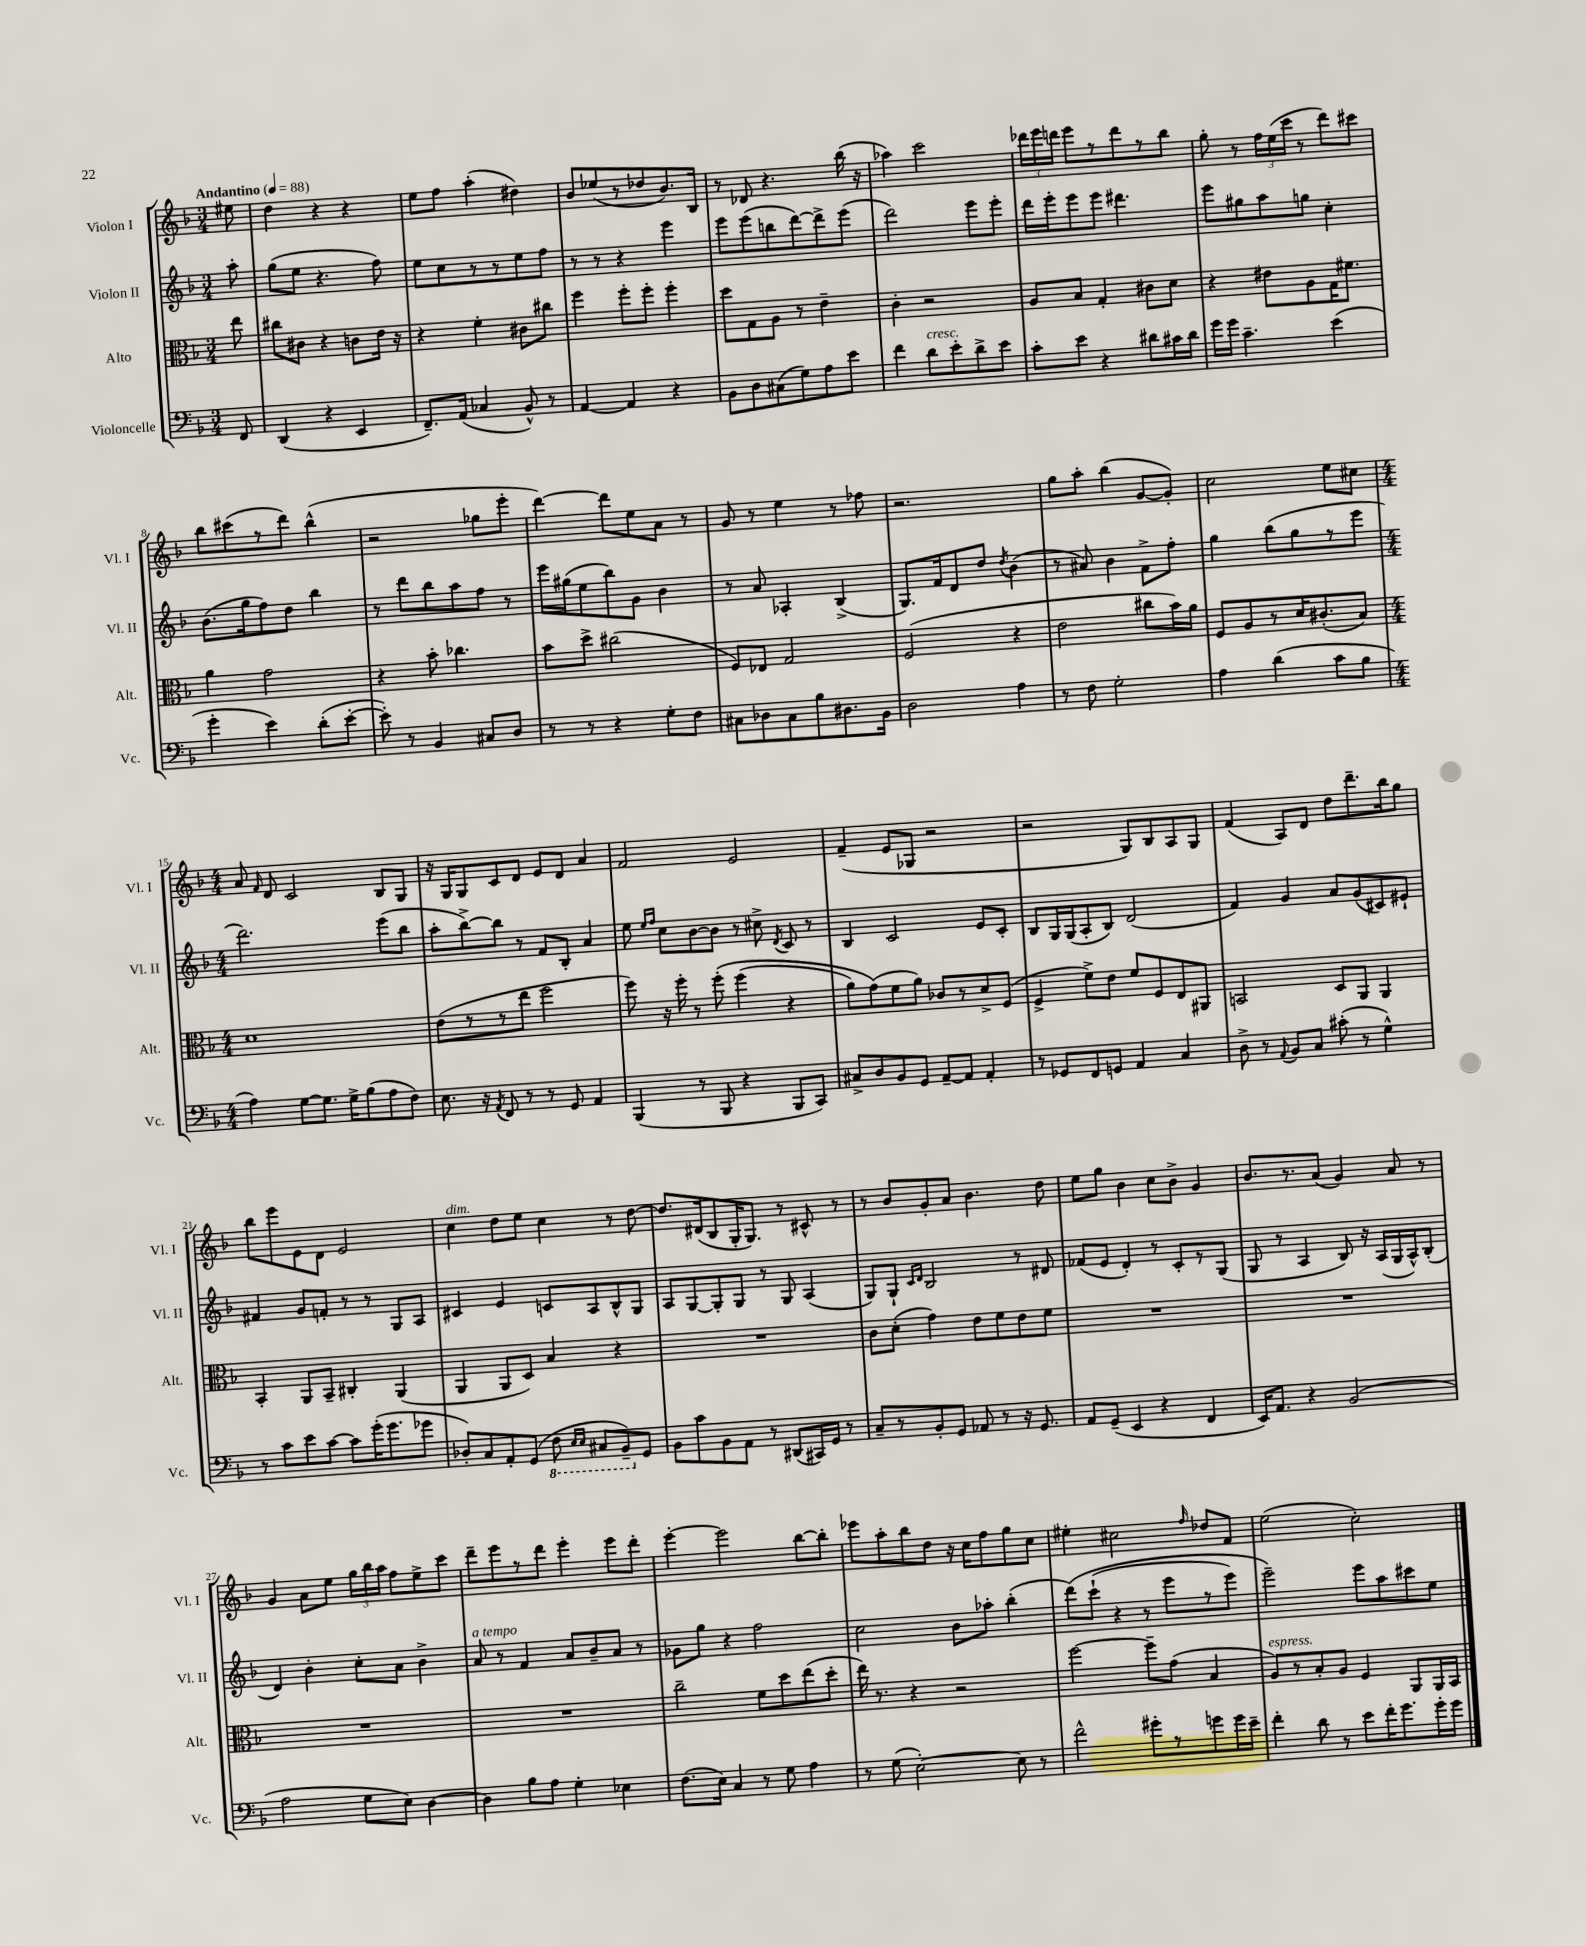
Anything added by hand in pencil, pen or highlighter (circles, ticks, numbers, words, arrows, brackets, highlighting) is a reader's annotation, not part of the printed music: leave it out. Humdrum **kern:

**kern	**kern	**kern	**kern
*part4	*part3	*part2	*part1
*staff4	*staff3	*staff2	*staff1
*I"Violoncelle	*I"Alto	*I"Violon II	*I"Violon I
*I'Vc.	*I'Alt.	*I'Vl. II	*I'Vl. I
*clefF4	*clefC3	*clefG2	*clefG2
*k[b-]	*k[b-]	*k[b-]	*k[b-]
*M3/4	*M3/4	*M3/4	*M3/4
*MM88	*MM88	*MM88	*MM88
=	=	=	=
!	!	!	!LO:TX:a:B:t=Andantino
8FF/	8ee\	8aa'\	8ee#X\
=1	=1	=1	=1
(4DD/	8cc#X\L	(8gg\L	4dd\
.	8c#X\J	8ee\J	.
4r	4r	4.r	4r
4EE/	8cn\L	.	4r
.	16e\Jk	8ff\)	.
.	16r	.	.
=2	=2	=2	=2
8.FF~/L)	4r	8ee\L	8ee\L
.	.	8cc\	8ff\J
(16AA/Jk	.	.	.
4C-X/	4f'\	8r	(4aa'\
.	.	8r	.
8BB-^^/)	8c#X\L	8ee\	4dd#X\)
8r	8cc#X\J	8ff\J	.
=3	=3	=3	=3
[4AA/	4ff\	8r	8b-/L
.	.	8r	(8ee-X/
4AA/]	8ff'\L	4r	8r
.	8ff'\J	.	8dd-X/
4r	4ff'\	4eee\	8.b-/)
.	.	.	16B-/Jk
=4	=4	=4	=4
8BB-\L	8dd\L	8eee\L	8r
8D\	8G\	(8eee\	8d-X/
(8C#X\	8A\J	8bbn\	4.r
8G\)	8r	[8ddd\)	.
8A\	4e~\	8ddd^\]	.
8e\J	.	(8eee\J	(16bb-\
.	.	.	16r
=5	=5	=5	=5
4f\	4c'\	2ddd\)	4aa-X\)
!LO:TX:a:i:t=cresc.	!	!	!
8d\L	2r	.	2ccc\
8e'\	.	.	.
8d^\	.	8eee\L	.
8e\J	.	8eee'\J	.
=6	=6	=6	=6
8c'\L	8A/L	16ddd\LL	24ddd-X\LL
.	.	.	24eee\
.	.	16eee'\J	.
.	.	.	24dddn\JJ
8e\J	8B-/J	8eee\	8eee\L
4r	4G'/	8eee\J	8r
.	.	4.ddd#X\	8ddd\
8d#X\L	8c#X\L	.	8r
16c#X\L	8d\J	.	8bb-\J
16d#\JJ	.	.	.
=7	=7	=7	=7
16g\LL	4r	8eee\L	8gg'\
16g\JJ	.	.	.
4.c~\	.	8gg#X\	8r
.	8e#X\L	8aa\	24ff\LL
.	.	.	(24ee\
.	.	.	24ccc\JJ
.	8A\	8ggn\J	8r
(4e\	16G\K	4cc'\	8ddd\L)
.	8.f#X\J	.	.
.	.	.	8ccc#X\J
!!LO:LB:g=z
=8	=8	=8	=8
4g'\	4a\	(8.b-\L	8bb-\L
.	.	.	(8ccc#X\
.	.	16gg\k	.
4e\)	2g\	8ff\)	8r
.	.	8dd\J	8ddd\J)
(8d'\L	.	4bb-\	(4bb-^^\
[8e'\J	.	.	.
=9	=9	=9	=9
8e'\])	4r	8r	2r
8r	.	8ddd\L	.
4BB-/	8b-'\	8bb-\	.
.	4.cc-X\	8aa\	.
8C#X/L	.	8ff\J	8gg-X\L
8D/J	.	8r	8eee'\J
=10	=10	=10	=10
8r	8b-\L	16eee\LL	[4ddd\)
.	.	(16gg#X\J	.
8r	8dd^\J	8ee\	.
4r	(2cc#X\	8bb-\)	8ddd\L]
.	.	8g\J	8ee\
8G'\L	.	4b-\	8a\J
8F\J	.	.	8r
=11	=11	=11	=11
8C#X\L	8F/L)	8r	8g/
8D-X\	8E-X/J	8a/	8r
8C#\	2G/	4A-X'/	4ee\
8B-\	.	.	.
8.D#X\	.	(4B-^/	8r
.	.	.	8ff-X\
16BB-\Jk	.	.	.
=12	=12	=12	=12
2D\	(2F/	8.G/L)	2.r
.	.	16f/k	.
.	.	8d/	.
.	.	8dd/J	.
.	.	8qdd/	.
4A\	4r	(4b-\	.
=13	=13	=13	=13
8r	2e\	8r	8gg\L
8F\	.	8a#X/)	8aa'\J
2G'\	.	4b-\	(4bb-\
.	8cc#X\L	8f^\L	[8g/L
.	16b-\L)	8ff'\J	8g'/J])
.	16a\JJ	.	.
=14	=14	=14	=14
4A\	8F/L	4gg\	2cc\
.	8A/	.	.
(4d\	8r	(8bb-\L	.
.	16d/K	8gg\	.
.	(8.c#X'/	.	.
8c\L	.	8r	8ee\L
8B-\J	8B-/J)	8eee\J	8cc#X\J
!!LO:LB:g=z
=15	=15	=15	=15
*M4/4	*M4/4	*M4/4	*M4/4
4A\)	1d	2.ddd\)	8a/
.	.	.	16qqf/
.	.	.	8d/
[8G\L	.	.	2c/
8.G\J]	.	.	.
16G^\KL	.	.	.
(8B-\	.	.	.
8A\	.	(8eee\L	8B-/L
8F\J)	.	8bb-\J	8G/J
=16	=16	=16	=16
8.E\	(8e\L	8aa'\L	16r
.	.	.	16G/KL
.	8r	[8bb-^\)	8G/
16r	.	.	.
8qAA/	.	.	.
8FF/	8r	8bb-\J]	8c/
8r	8ee\J	8r	8d/J
8r	2ff\	8f/L	8e/L
8GG/	.	8B-'/J	8d/J
4AA/	.	4a/	4a/
=17	=17	=17	=17
(4BBB-/	8ff\)	8ee\	2f/
.	.	16qqee/LL	.
.	.	16qqff/JJ	.
.	16r	8cc\L	.
.	16ff'\	.	.
8r	8r	[8b-\	.
8BBB-/	(8ff'\	8b-\J]	.
4r	(4ff\	8r	2e/
.	.	8cc#X^\	.
.	.	8qd/	.
8BBB-/L	4r	8c/	.
8CC/J)	.	8r	.
=18	=18	=18	=18
8C#X^/L	8a\L)	4B-/	(4f~/
8D/	(8g\)	.	.
8BB-/	8f\	2c/	8e/L
8GG/J	8a\J)	.	8G-X/J
[8AA~/L	8c-X/L	.	2r
8AA/J]	8r	.	.
4AA'/	8d^/	8e/L	.
.	(8F/J	8c'/J	.
=19	=19	=19	=19
8r	4F^/	8B-/L	2r
8GG-X/L	.	16G/L	.
.	.	(16G/J	.
8FF/	8f^\L)	8A'/	.
8GGn/J	8e\J	8B-/J)	.
4AA/	8f/L	(2d/	8G/L)
.	8F/	.	8B-/
4C/	8E/	.	8A/
.	8AA#X/J	.	8G/J
=20	=20	=20	=20
8D^\	2BBn/	4f/)	(4f/
8r	.	.	.
8qqAA/	.	.	.
8BB-/L	.	4g/	8A/L)
8C/J	.	.	8d/J
(8c#X'\	8D/L	8a/L	8dd\L
8r	8AA/J	(8g/	8.ddd~\
4G^^\)	4AA/	8c#X/)	.
.	.	.	16bb-\k
.	.	8e#X`/J	8gg\J
!!LO:LB:g=z
=21	=21	=21	=21
8r	4BB-'/	4f#X/	8bb-\L
8c\L	.	.	8eee\
8e\	8AA/L	8g/L	8e\
[8c\J	8BB-~/J	8fn'/J	8d\J
8c\L]	4C#X'/	8r	2e/
(16g'\K	.	8r	.
8.g\	.	.	.
.	(4AA/	8G/L	.
8g-X\J	.	8A/J	.
=22	=22	=22	=22
!	!	!	!LO:TX:a:i:t=dim.
8D-X'/L)	4AA/	4c#X/	4cc\
8C/	.	.	.
8AA'/	8AA/L	4e/	8dd\L
(8GG/J	8D/J)	.	8ee\J
*8ba	*	*	*
8FF\	4B-/	8cn/L	4cc\
16qqEE/LL	.	.	.
16qqEE/JJ	.	.	.
8CC#X/L	.	8A/	.
8BBB-~/)	4r	8B-^^/	8r
*X8ba	*	*	*
8GG/J	.	8G/J	[8dd\
=23	=23	=23	=23
8BB-\L	1r	8A/L	8.dd/L]
8c\	.	[8G/	.
.	.	.	(16d#X/k
8BB-\	.	8G'/]	8B-/
8AA\J	.	8G/J	16G'/K
.	.	.	8.G/J)
8r	.	8r	.
(8DD#X/L	.	8G/	8r
16CC#X/L)	.	(4A/	8c#X^^/
16GG/JJ	.	.	.
8r	.	.	8r
=24	=24	=24	=24
8C~/L	8c\L	8G/L)	8r
8r	(8d'\J	8G`/J	8b-/L
.	.	16qqc/LL	.
.	.	16qqd/JJ	.
8BB-'/	4g\)	2B-/	8g'/
8GG/J	.	.	8a/J
8AA-X/	8e\L	.	4.b-\
8r	8f\	.	.
16r	8e\	8r	.
8.GG/	.	.	.
.	8f\J	8d#X/	8dd\
=25	=25	=25	=25
8AA/L	1r	(8f-X/L	8ee\L
(8GG~/J	.	8e/J	8gg\J
4EE/	.	4d'/)	4b-\
4r	.	8r	8cc\L
.	.	8c'/L	8b-^\J
4FF/	.	8r	4g/
.	.	(8G/J	.
=26	=26	=26	=26
16EE/KL)	1r	8G/	8.b-/L
8.AA/J	.	.	.
.	.	8r	.
.	.	.	8.r
4r	.	4A/	.
.	.	.	(8a/J
(2BB-/	.	8B-/)	4g/)
.	.	16r	.
.	.	(16A/LL	.
.	.	16G/	8a/
.	.	16A^^/J)	.
.	.	(8B-'/J	8r
!!LO:LB:g=z
=27	=27	=27	=27
2A\	1r	4d/)	4g/
.	.	4b-'\	8a\L
.	.	.	8ee\J
8G\L	.	8cc'\L	24gg\LL
.	.	.	24bb-\
.	.	.	24aa\JJ
8E\J)	.	8a\J	8ff\L
[4D\	.	4b-^\	8ee^\
.	.	.	8ccc\J
=28	=28	=28	=28
!	!	!LO:TX:a:i:t=a tempo	!
4D\]	1r	8a/	8ddd~\L
.	.	8r	8eee\
8B-\L	.	4f/	8r
8A\J	.	.	8ddd\J
4G'\	.	8a/L	4eee'\
.	.	8b-~/	.
4E-X\	.	8a/J	8eee\L
.	.	8r	8ddd'\J
=29	=29	=29	=29
(8.F\L	2cc~\	8g-X\L	[4eee'\
.	.	8gg\J	.
16E\Jk)	.	.	.
4C/	.	4r	2eee\]
8r	8f\L	2ff\	.
8G\	8dd\	.	.
4A\	(8ee\	.	[8bb-\L
.	8dd'\J	.	8bb-'\J]
=30	=30	=30	=30
8r	16ee\)	2cc\	8eee-X\L
.	8.r	.	.
(8G\	.	.	8aa'\
[2E'\)	4r	.	8bb-\
.	.	.	8dd\J
.	2r	8b-\L	16r
.	.	.	16cc\KL
.	.	8aa-X'\J	8ff\
8E\]	.	(4bb-'\	8gg\
8r	.	.	8cc\J
=31	=31	=31	=31
2f^^\	[2ff\	(8ddd\L)	4ee#X'\
.	.	(8ccc`\J	.
.	.	4r	2cc#X\
8g#X'\L	8ff~\L]	8r	.
8r	(8g\J	8eee\L	.
.	.	.	16qqff/
8gn\	4B-/	8r	8dd-X/L
16g\L	.	8eee\J)	8f/J
16e~\JJ	.	.	.
=32	=32	=32	=32
!	!LO:TX:a:i:t=espress.	!	!
4f'\	8A/L)	2eee~\)	(2ee\
.	8r	.	.
8d\	8B-'/	.	.
8r	8A/J	.	.
8e\L	4F/	8eee\L	2cc'\)
16f'\K	.	8aa\	.
8.g\	.	.	.
.	8AA/L	8ccc#X\	.
16g'\L	16AA/L	8ee\J	.
16g\JJ	16BB-/JJ	.	.
==	==	==	==
*-	*-	*-	*-
